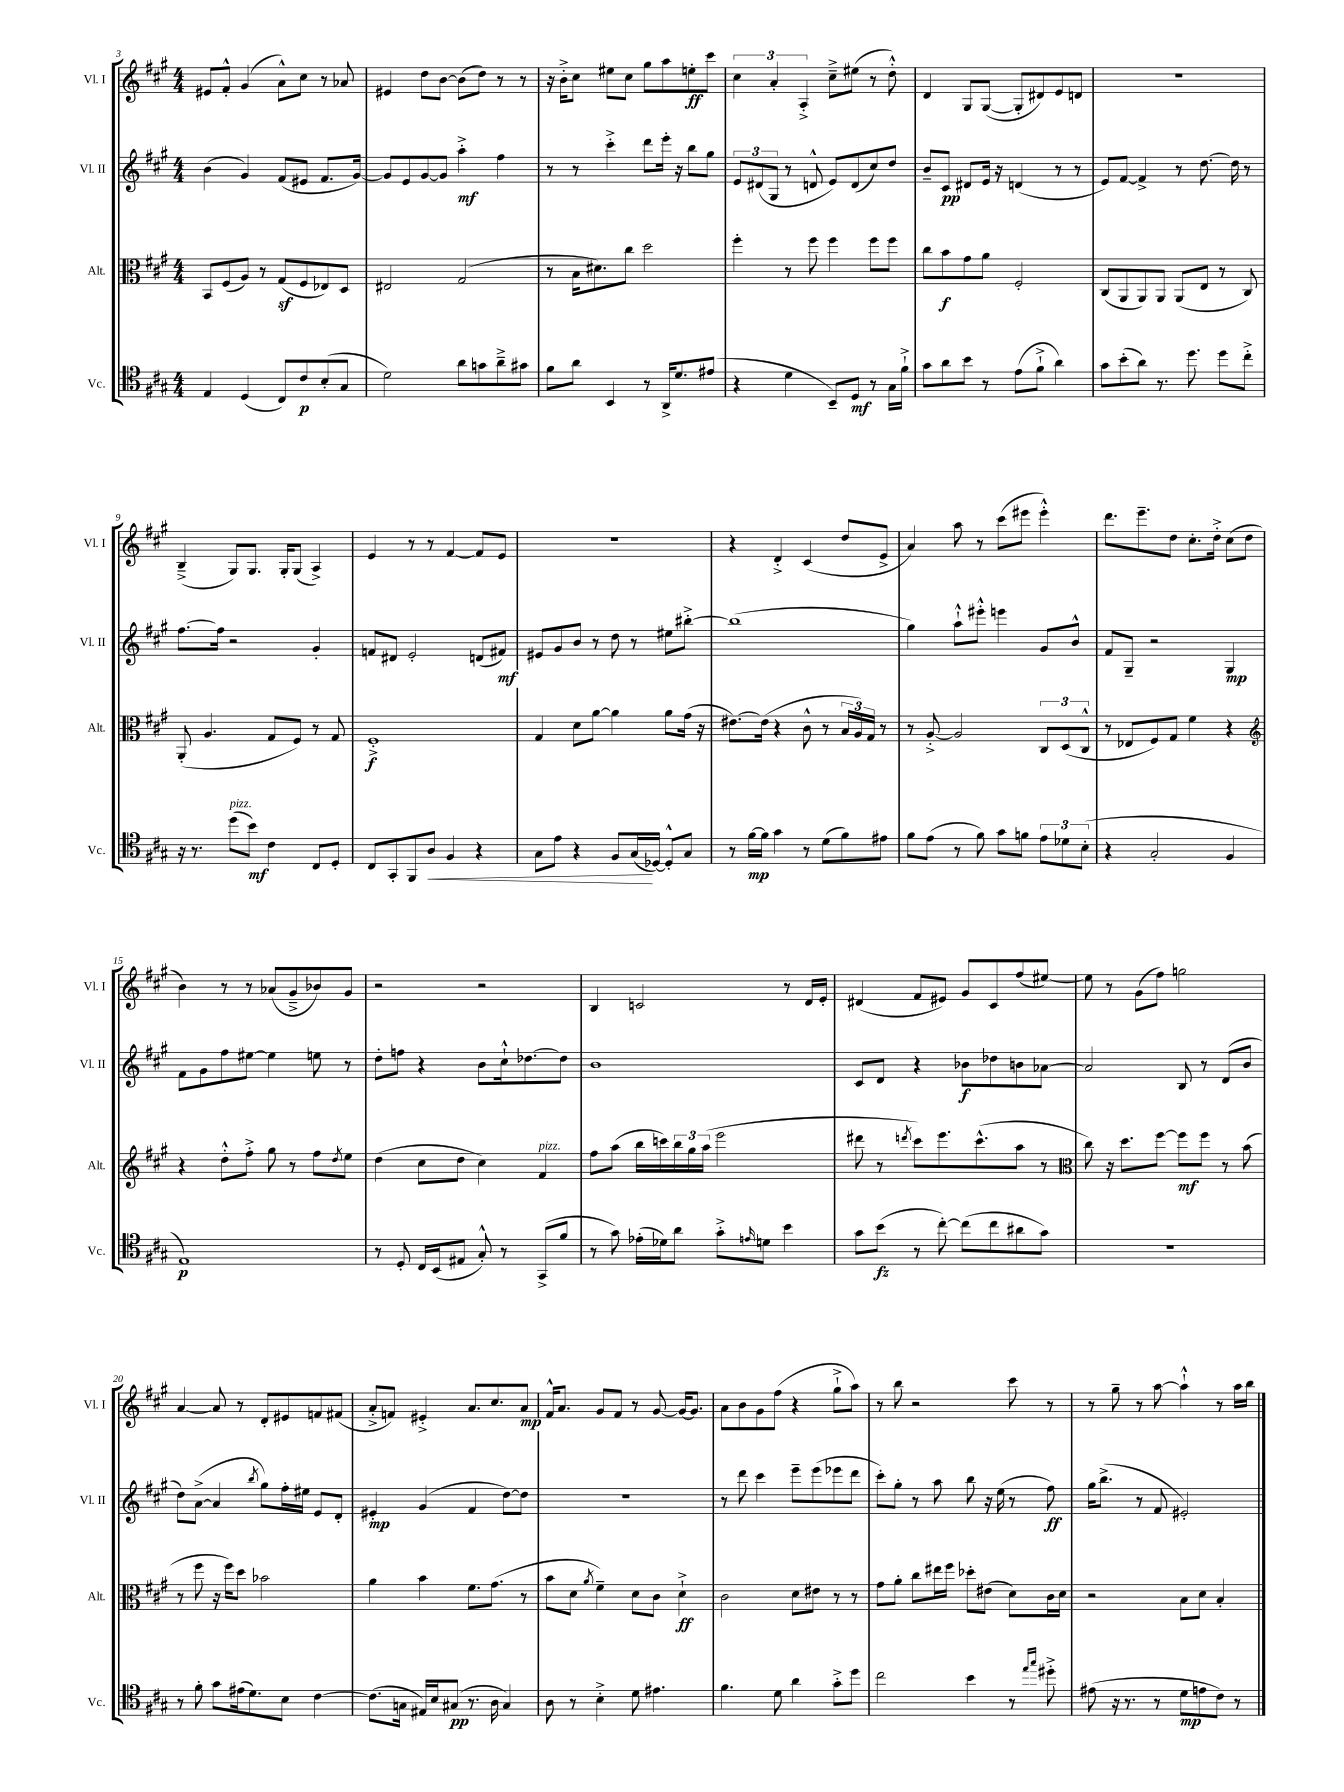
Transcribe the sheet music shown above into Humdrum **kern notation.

**kern	**dynam	**kern	**dynam	**kern	**dynam	**kern	**dynam
*part4	*part4	*part3	*part3	*part2	*part2	*part1	*part1
*staff4	*staff4	*staff3	*staff3	*staff2	*staff2	*staff1	*staff1
*I"Vc.	*	*I"Alt.	*	*I"Vl. II	*	*I"Vl. I	*
*I'Vc.	*	*I'Alt.	*	*I'Vl. II	*	*I'Vl. I	*
*clefC4	*	*clefC3	*	*clefG2	*	*clefG2	*
*k[f#c#g#]	*	*k[f#c#g#]	*	*k[f#c#g#]	*	*k[f#c#g#]	*
*M4/4	*	*M4/4	*	*M4/4	*	*M4/4	*
=3	=3	=3	=3	=3	=3	=3	=3
4E/	.	8BB/L	.	(4b\	.	8e#X/L	.
.	.	(8F#/	.	.	.	8f#'^^/J	.
(4D/	.	8A/J)	.	4g#/)	.	(4g#/	.
.	.	8r	.	.	.	.	.
8C#/L)	.	(8G#z/L	.	(8f#/L	.	8a^^\L)	.
8c#/	p	8F#/	.	8e#X/J	.	8cc#\J	.
(8B'/	.	8E-X/)	.	8.f#/L	.	8r	.
8G#/J	.	8D/J	.	.	.	8a-X/	.
.	.	.	.	[16g#/Jk)	.	.	.
=4	=4	=4	=4	=4	=4	=4	=4
2d\)	.	2E#X/	.	8g#/L]	.	4e#X/	.
.	.	.	.	8e/	.	.	.
.	.	.	.	[8g#/	.	8dd\L	.
.	.	.	.	8g#/J]	.	[8b\J	.
8a\L	.	(2G#/	.	4aa'^\	mf	(8b\L]	.
8gn\	.	.	.	.	.	8dd\J)	.
8a~^\	.	.	.	4ff#\	.	8r	.
8g#X\J	.	.	.	.	.	8r	.
=5	=5	=5	=5	=5	=5	=5	=5
8f#\L	.	8r	.	8r	.	16r	.
.	.	.	.	.	.	16b'^\KL	.
8a\J	.	16B\KL	.	8r	.	8cc#\J	.
.	.	8.d#X\)	.	.	.	.	.
4BB/	.	.	.	4ccc#'^\	.	8ee#X\L	.
.	.	8cc#\J	.	.	.	8cc#\J	.
8r	.	2dd\	.	8ddd\L	.	8gg#\L	.
16AA^/KL	.	.	.	16eee'\Jk	.	8aa\	.
8.d/	.	.	.	16r	.	.	.
.	.	.	.	8bb\L	.	8een'\	ff
(8e#X/J	.	.	.	8gg#\J	.	8ccc#\J	.
=6	=6	=6	=6	=6	=6	=6	=6
4r	.	4ff#'\	.	12e/L	.	6cc#\	.
.	.	.	.	(12d#X/	.	.	.
.	.	.	.	12G#/J	.	6a'/	.
4d\	.	8r	.	8r	.	.	.
.	.	.	.	.	.	6A'^/	.
.	.	8ff#\	.	8dn^^/	.	.	.
8BB~/L)	.	4ff#\	.	8e/L)	.	8cc#~^\L	.
8D/J	mf	.	.	(8d/	.	(8ee#X\J	.
8r	.	8ff#\L	.	8cc#/)	.	8r	.
16G#\LL	.	8ff#\J	.	8dd/J	.	8dd'^^\)	.
16f#`^\JJ	.	.	.	.	.	.	.
=7	=7	=7	=7	=7	=7	=7	=7
8g#\L	.	8cc#\L	.	8b~/L	.	4d/	.
8a\	.	8b\	f	8c#/J	pp	.	.
8b\J	.	8g#\	.	8d#X/L	.	8G#/L	.
8r	.	8a\J	.	16e/Jk	.	([8G#/J	.
.	.	.	.	16r	.	.	.
(8e\L	.	2F#'/	.	(4dn/	.	8G#'/L]	.
8f#`^\J	.	.	.	.	.	8d#X/)	.
4a\)	.	.	.	8r	.	8e/	.
.	.	.	.	8r	.	8dn/J	.
=8	=8	=8	=8	=8	=8	=8	=8
8g#\L	.	(8C#/L	.	8e/L)	.	1r	.
(8b'\	.	8AA/	.	[8f#/J	.	.	.
8a\J)	.	8AA/)	.	4f#^/]	.	.	.
8.r	.	8AA/J	.	.	.	.	.
.	.	(8AA/L	.	8r	.	.	.
8.dd\	.	.	.	.	.	.	.
.	.	8E/J	.	[8.dd\	.	.	.
8dd\L	.	8r	.	.	.	.	.
.	.	.	.	16dd\]	.	.	.
8cc#'^\J	.	8C#/)	.	8r	.	.	.
!!LO:LB:g=z
=9	=9	=9	=9	=9	=9	=9	=9
16r	.	(8AA'/	.	[8.ff#\L	.	(4B~^/	.
8.r	.	.	.	.	.	.	.
.	.	4.A/	.	.	.	.	.
.	.	.	.	16ff#\Jk]	.	.	.
!LO:TX:a:i:t=pizz.	!	!	!	!	!	!	!
(8dd\L	.	.	.	2r	.	8G#/L)	.
8b\J)	mf	.	.	.	.	8.G#/J	.
4c#\	.	8G#/L	.	.	.	.	.
.	.	.	.	.	.	16G#'/KL	.
.	.	8F#/J)	.	.	.	(8G#/J	.
8C#/L	.	8r	.	4g#'/	.	4A^/)	.
8D'/J	.	8G#/	.	.	.	.	.
=10	=10	=10	=10	=10	=10	=10	=10
8C#/L	.	1F#'^	f	8fn/L	.	4e/	.
8GG#'/	.	.	.	8d#X/J	.	.	.
8FF#/	.	.	.	2e'/	.	8r	.
!	!LO:HP:b	!	!	!	!	!	!
8A/J	<	.	.	.	.	8r	.
4F#/	.	.	.	.	.	[4f#/	.
4r	.	.	.	(8dn/L	.	8f#/L]	.
.	.	.	.	8f#X/J)	mf	8e/J	.
=11	=11	=11	=11	=11	=11	=11	=11
8G#\L	.	4G#/	.	8e#X/L	.	1r	.
8e\J	.	.	.	8g#/	.	.	.
4r	.	8d\L	.	8b/J	.	.	.
.	.	[8a\J	.	8r	.	.	.
8F#/L	.	4a\]	.	8dd\	.	.	.
(16G#/L	.	.	.	8r	.	.	.
[16D-X/JJ)	[	.	.	.	.	.	.
8D-'^^/L]	.	8a\L	.	8ee#X\L	.	.	.
8G#/J	.	(16g#\Jk	.	[8bb#X'^\J	.	.	.
.	.	16r	.	.	.	.	.
=12	=12	=12	=12	=12	=12	=12	=12
8r	.	[8.e#X\L)	.	(1bb#]	.	4r	.
[16f#\LL	mp	.	.	.	.	.	.
16f#\JJ]	.	(16e#\Jk]	.	.	.	.	.
4g#\	.	4r	.	.	.	4d'^/	.
8r	.	8c#^^\	.	.	.	(4c#/	.
(8d\L	.	8r	.	.	.	.	.
8f#\)	.	24B/LL	.	.	.	8dd/L	.
.	.	24A/)	.	.	.	.	.
.	.	24G#/JJ	.	.	.	.	.
8e#X\J	.	8r	.	.	.	8e^/J	.
=13	=13	=13	=13	=13	=13	=13	=13
8f#\L	.	8r	.	4gg#\)	.	4a/)	.
(8e\J	.	[8A'^/	.	.	.	.	.
8r	.	2A/]	.	8aa`^^\L	.	8aa\	.
8f#\)	.	.	.	8eee#X'^^\J	.	8r	.
8g#\L	.	.	.	4eeen\	.	(8ccc#\L	.
8fn\J	.	.	.	.	.	8eee#X\J	.
12e\L	.	12C#/L	.	8g#/L	.	4eee#'^^\)	.
12d-X\	.	(12D/	.	.	.	.	.
.	.	.	.	8b^^/J	.	.	.
(12B'\J	.	12C#^^/J	.	.	.	.	.
=14	=14	=14	=14	=14	=14	=14	=14
4r	.	8r	.	8f#/L	.	8.ddd\L	.
.	.	8E-X/L	.	8G#~/J	.	.	.
.	.	.	.	.	.	8.eee~\	.
2G#'/	.	8F#/)	.	2r	.	.	.
.	.	8G#/J	.	.	.	8dd\J	.
.	.	4f#\	.	.	.	8.cc#'\L	.
.	.	.	.	.	.	16dd'^\Jk	.
4F#/	.	4r	.	4G#/	mp	(8cc#\L	.
.	.	.	.	.	.	8dd\J	.
!!LO:LB:g=z
=15	=15	=15	=15	=15	=15	=15	=15
*	*	*clefG2	*	*	*	*	*
1E)	p	4r	.	8f#\L	.	4b\)	.
.	.	.	.	8g#\	.	.	.
.	.	8dd'^^\L	.	8ff#\	.	8r	.
.	.	8ff#'^\J	.	[8ee#X\J	.	8r	.
.	.	8gg#\	.	4ee#\]	.	(8a-X/L	.
.	.	8r	.	.	.	8g#~^/	.
.	.	8ff#\L	.	8een\	.	8b-X/)	.
.	.	8qdd/	.	.	.	.	.
.	.	8ee\J	.	8r	.	8g#/J	.
=16	=16	=16	=16	=16	=16	=16	=16
8r	.	(4dd\	.	8dd'\L	.	2r	.
8D'/	.	.	.	8ffn\J	.	.	.
16C#/LL	.	8cc#\L	.	4r	.	.	.
(16BB/J	.	.	.	.	.	.	.
8E#X/J	.	8dd\J	.	.	.	.	.
8G#'^^/)	.	4cc#\)	.	8b\L	.	2r	.
8r	.	.	.	16cc#`^^\k	.	.	.
.	.	.	.	[8.dd-X\	.	.	.
!	!	!LO:TX:a:i:t=pizz.	!	!	!	!	!
(8GG#^/L	.	4f#/	.	.	.	.	.
8f#/J	.	.	.	8dd-\J]	.	.	.
=17	=17	=17	=17	=17	=17	=17	=17
8r	.	8ff#\L	.	1b	.	4B/	.
8g#\)	.	(8aa\J	.	.	.	.	.
(16e-X'\LL	.	16bb\LL	.	.	.	2cn/	.
16d-X\J)	.	16cccn\)	.	.	.	.	.
8a\J	.	24bb\	.	.	.	.	.
.	.	24gg#\	.	.	.	.	.
.	.	(24aa\JJ	.	.	.	.	.
8g#'^\L	.	2eee\	.	.	.	.	.
16qqen/	.	.	.	.	.	.	.
8dn\J	.	.	.	.	.	.	.
4b\	.	.	.	.	.	8r	.
.	.	.	.	.	.	16d/LL	.
.	.	.	.	.	.	16e'/JJ	.
=18	=18	=18	=18	=18	=18	=18	=18
8g#\L	.	8ddd#X\	.	8c#/L	.	(4d#X/	.
(8b\J	fz	8r	.	8d/J	.	.	.
.	.	8qdddn/	.	.	.	.	.
8r	.	8ccc#\L)	.	4r	.	8f#/L	.
[8cc#'\)	.	8.eee\	.	.	.	8e#X/J)	.
(8cc#\L]	.	.	.	8b-X\L	f	8g#/L	.
.	.	(8.ccc#^^\	.	.	.	.	.
8cc#\	.	.	.	8dd-X\	.	8c#/	.
8a#X\	.	8aa\J	.	8bn\	.	(8ff#/	.
8g#\J)	.	8r	.	[8a-X\J	.	[8ee#X/J)	.
=19	=19	=19	=19	=19	=19	=19	=19
*	*	*clefC3	*	*	*	*	*
1r	.	8cc#\)	.	2a-/]	.	8ee#\]	.
.	.	16r	.	.	.	8r	.
.	.	8.dd\L	.	.	.	.	.
.	.	.	.	.	.	(8g#\L	.
.	.	[8ff#\J	.	.	.	8ff#\J)	.
.	.	8ff#\L]	mf	8B/	.	2ggn\	.
.	.	8ff#\J	.	8r	.	.	.
.	.	8r	.	(8d/L	.	.	.
.	.	(8b\	.	8b/J	.	.	.
!!LO:LB:g=z
=20	=20	=20	=20	=20	=20	=20	=20
8r	.	8r	.	8dd\L)	.	[4a/	.
8f#'\	.	8ff#\	.	([8a^\J	.	.	.
8g#\L	.	16r	.	4a/]	.	8a/]	.
.	.	16ff#\KL)	.	.	.	.	.
(16e#X\k	.	8dd\J	.	.	.	8r	.
8.d\)	.	.	.	.	.	.	.
.	.	.	.	8qbb/	.	.	.
.	.	2b-X\	.	8gg#\L)	.	8d'/L	.
8B\J	.	.	.	16ff#'\L	.	8e#X/	.
.	.	.	.	16ee#X\JJ	.	.	.
[4c#\	.	.	.	8e/L	.	8fn/	.
.	.	.	.	8d'/J	.	(8f#X/J	.
=21	=21	=21	=21	=21	=21	=21	=21
(8.c#\L]	.	4a\	.	4e#X'/	mp	8a'^/L	.
.	.	.	.	.	.	8fn/J)	.
16Gn\Jk	.	.	.	.	.	.	.
16E#X/LL)	.	4b\	.	(4g#/	.	4e#X'^/	.
16B/J	.	.	.	.	.	.	.
(8G#X/J	pp	.	.	.	.	.	.
8.r	.	8.f#\L	.	4f#/	.	8.a/L	.
16A\	.	(8.g#\J	.	.	.	8.cc#/	.
4G#/)	.	.	.	[8dd\L)	.	.	.
.	.	8r	.	8dd\J]	.	8a/J	mp
=22	=22	=22	=22	=22	=22	=22	=22
8A\	.	8b\L	.	1r	.	16f#^^/KL	.
.	.	.	.	.	.	8.a/J	.
8r	.	8d\J	.	.	.	.	.
.	.	8qa/	.	.	.	.	.
4B'^\	.	4f#~\)	.	.	.	8g#/L	.
.	.	.	.	.	.	8f#/J	.
8d\	.	8d\L	.	.	.	8r	.
4.e#X\	.	8c#\J	.	.	.	[8g#/	.
.	.	4d`^\	ff	.	.	16g#/KL_	.
.	.	.	.	.	.	8.g#/J]	.
=23	=23	=23	=23	=23	=23	=23	=23
4.f#\	.	2c#\	.	8r	.	8a\L	.
.	.	.	.	8ddd\	.	8b\	.
.	.	.	.	4ccc#\	.	8g#\	.
8d\	.	.	.	.	.	(8ff#\J	.
4a\	.	8d\L	.	8eee~\L	.	4r	.
.	.	8e#X\J	.	(8eee\	.	.	.
8g#'^\L	.	8r	.	8eee-X\	.	8gg#`^\L	.
8dd\J	.	8r	.	8ddd\J	.	8aa\J)	.
=24	=24	=24	=24	=24	=24	=24	=24
2cc#\	.	8g#\L	.	8ccc#'\L)	.	8r	.
.	.	8a'\J	.	8gg#'\J	.	8bb\	.
.	.	8cc#\L	.	8r	.	2r	.
.	.	16ee#X\L	.	8aa\	.	.	.
.	.	16ff#\JJ	.	.	.	.	.
4b\	.	8dd-X'\L	.	8bb\	.	.	.
.	.	(8e#X\J	.	16r	.	.	.
.	.	.	.	(16ee\	.	.	.
8r	.	8d\L)	.	8r	.	8ccc#\	.
16qqee/LL	.	.	.	.	.	.	.
16qqgg#/JJ	.	.	.	.	.	.	.
8dd#X'^\	.	16c#\L	.	8ff#\)	ff	8r	.
.	.	16d\JJ	.	.	.	.	.
=25	=25	=25	=25	=25	=25	=25	=25
(8e#X\	.	2r	.	16gg#\KL	.	8r	.
.	.	.	.	(8.bb^\J	.	.	.
16r	.	.	.	.	.	8gg#~\	.
8.r	.	.	.	.	.	.	.
.	.	.	.	8r	.	8r	.
8r	.	.	.	8f#/	.	[8aa\	.
8d\L	mp	8B\L	.	2e#X'/)	.	4aa`^^\]	.
8en\	.	8d\J	.	.	.	.	.
8c#\J)	.	4B'/	.	.	.	8r	.
8r	.	.	.	.	.	16aa\LL	.
.	.	.	.	.	.	16bb\JJ	.
==	==	==	==	==	==	==	==
*-	*-	*-	*-	*-	*-	*-	*-
